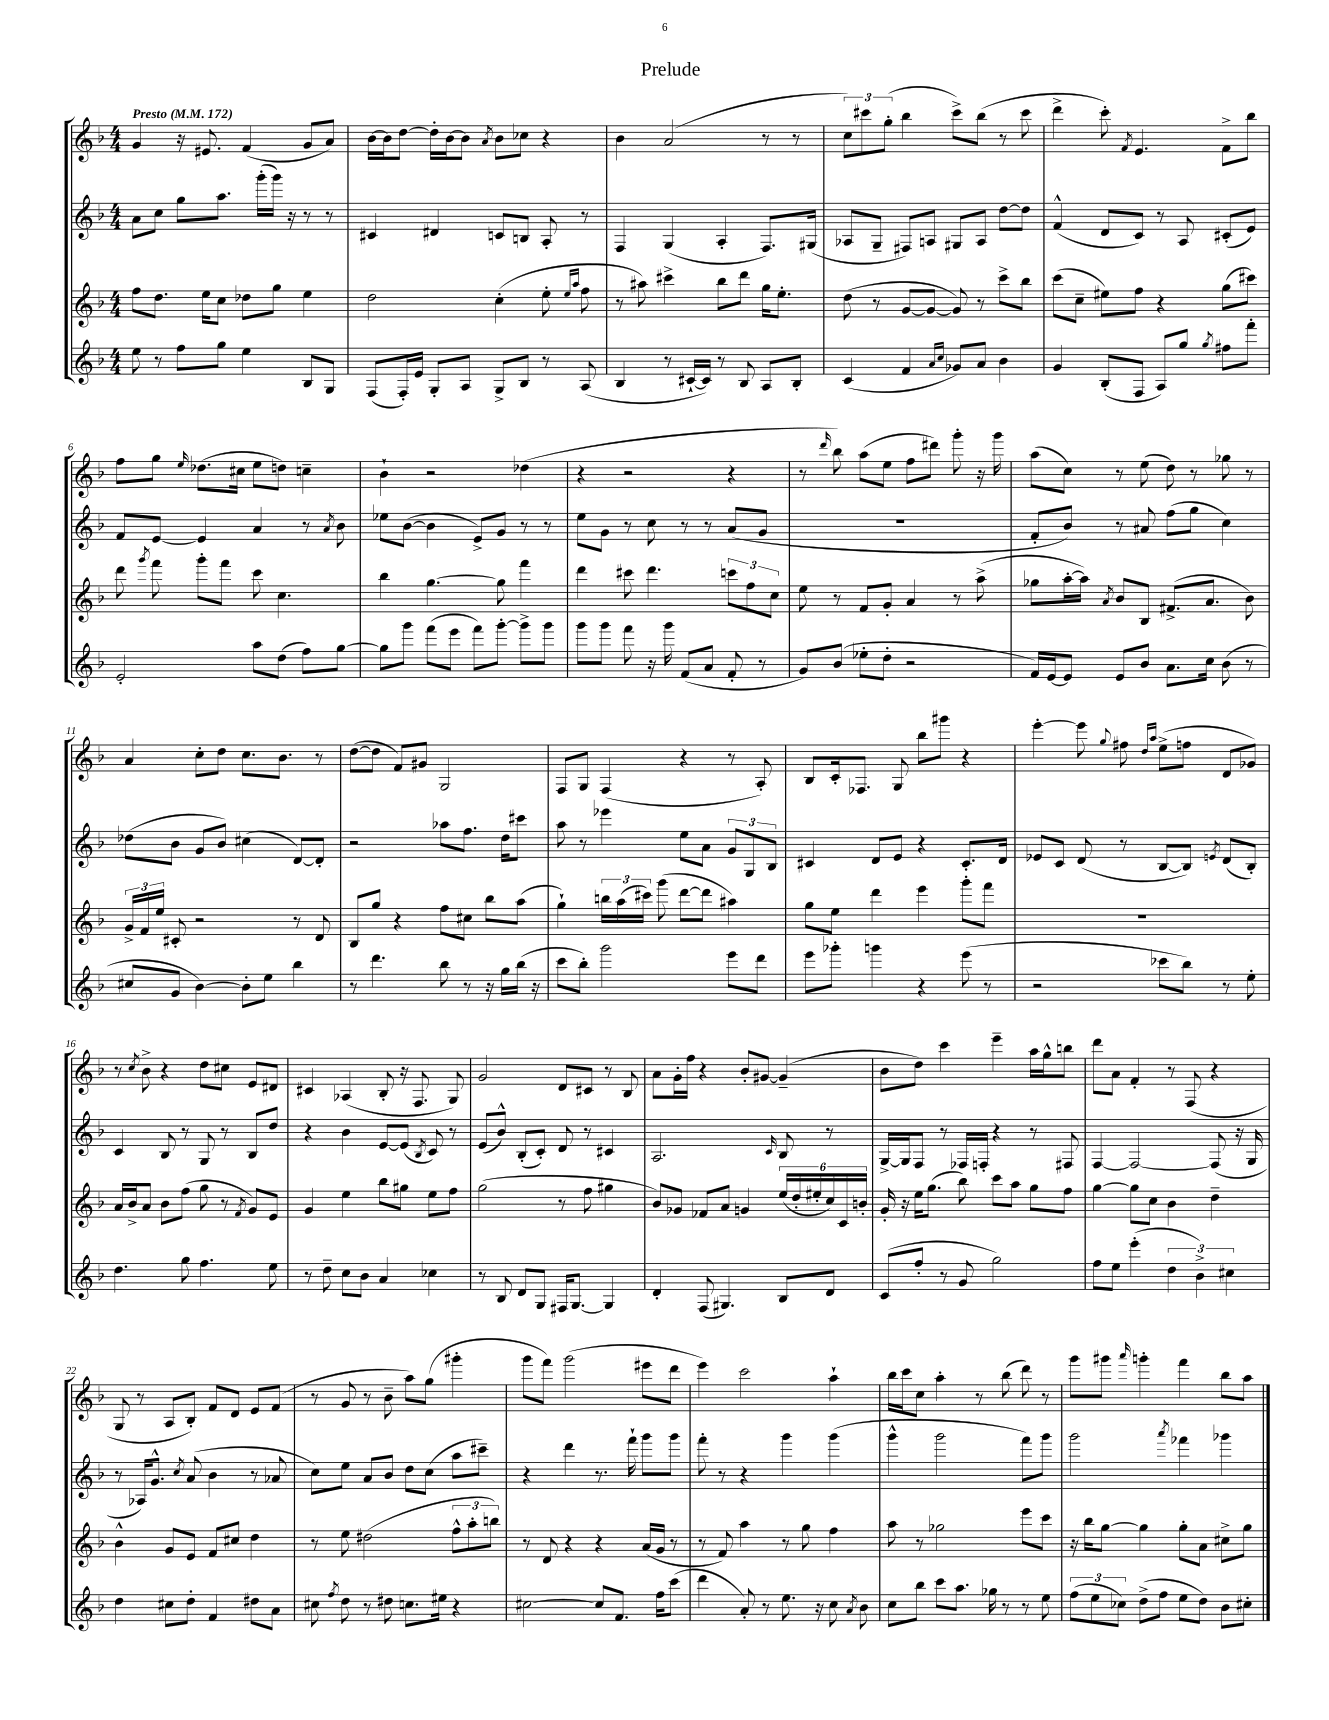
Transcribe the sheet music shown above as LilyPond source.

\header { title = "Prelude" }
<<
\new StaffGroup <<
\new Staff = "s0" {
    \clef treble \key f \major \numericTimeSignature \time 4/4 \tempo "Presto" 4 = 172
    \autoBeamOff g'4 r16 eis'8. f'4( g'8[ a'8]) |
    bes'16[~ bes'16 d''8]~ d''16[-. bes'16~ bes'8] \acciaccatura { a'8 } bes'8[ ces''8] r4 |
    bes'4 a'2( r8 r8 |
    \tuplet 3/2 { c''8[) cis'''8 g''8]-.( } bes''4 cis'''8[->) bes''8]( r8 cis'''8 |
    d'''4-> c'''8-.) \acciaccatura { f'8 } e'4. f'8[-> bes''8] |
    f''8[ g''8] \grace { e''16 } des''8.[( cis''16] e''8[ d''8]) c''4-- |
    bes'4-! r2 des''4( |
    r4 r2 r4 |
    r8 \grace { d'''16 } bes''8) a''8[( e''8] f''8[ dis'''8]) g'''8-. r16 g'''16 |
    a''8[( c''8]) r8 e''8( d''8) r8 ges''8 r8 |
    a'4 c''8[-. d''8] c''8.[ bes'8.] r8 |
    d''8[~( d''8] f'8[) gis'8] g2 |
    f8[ g8] f4( r4 r8 a8-.) |
    bes8[ c'16-. fes8.] g8 bes''8[ gis'''8] r4 |
    e'''4~-. e'''8 \appoggiatura { g''8 } fis''8 \grace { d''16[ a''16] } e''8[->( f''8] d'8[ ges'8]) |
    r8 \acciaccatura { c''8 } bes'8-> r4 d''8[ cis''8] e'8[ dis'8] |
    cis'4 aes4( bes8-. r16 f8. g8) |
    g'2 d'8[ cis'8] r8 bes8 |
    a'8[ g'16-. f''16] r4 bes'8[-. gis'8]~ gis'4--( |
    bes'8[ d''8]) c'''4 e'''4-- a''16[ g''16-^ b''8] |
    d'''8[ a'8] f'4-. r8 f8( r4 |
    g8 r8 a8[ bes8]-.) f'8[ d'8] e'8[ f'8]( |
    r8 g'8 r8 bes'8-- a''8[) g''8]( gis'''4-. |
    g'''8[ f'''8]) g'''2( eis'''8[ d'''8] |
    e'''4) c'''2 a''4-! |
    bes''16[ c'''16 c''8] a''4-. r8 bes''8( d'''8) r8 |
    g'''8[ gis'''8] \grace { a'''16 } g'''4-. f'''4 bes''8[ a''8] \bar "|." |
}
\new Staff = "s1" {
    \clef treble \key f \major \numericTimeSignature \time 4/4
    \autoBeamOff a'8[ c''8] g''8[ a''8.] g'''16[-.( g'''16]) r16 r8 r8 |
    cis'4 dis'4 c'8[ b8] a8-. r8 |
    f4 g4( a4-. f8.[) gis16]( |
    aes8[ g8]-- fis8[) a8] gis8[ a8] d''8[~ d''8] |
    f'4-^( d'8[ c'8]) r8 a8 cis'8[-.( e'8]) |
    f'8[ e'8]~ e'4 a'4 r8 \acciaccatura { a'8 } bes'8 |
    ees''8[ bes'8]~( bes'4 e'8[->) g'8] r8 r8 |
    e''8[ g'8] r8 c''8 r8 r8 a'8[( g'8] |
    R1 |
    f'8[-. bes'8]) r8 ais'8 f''8[( g''8] c''4) |
    des''8[( bes'8] g'8[ bes'8]) cis''4( d'8[~) d'8]-. |
    r2 aes''8[ f''8.] d''16[ cis'''8] |
    a''8 r8 ees'''4 e''8[ a'8] \tuplet 3/2 { g'8[ g8 bes8] } |
    cis'4 d'8[ e'8] r4 cis'8.[-. d'16] |
    ees'8[ c'8] d'8( r8 bes8[~ bes8]) \acciaccatura { e'8 } d'8[( bes8]-.) |
    c'4 bes8 r8 g8 r8 bes8[ d''8] |
    r4 bes'4 e'8[~ e'8]( \acciaccatura { bes8 } c'8) r8 |
    e'8[( bes'8]-^) bes8[-.( c'8]-.) d'8 r8 cis'4 |
    a2. \grace { c'16 } bes8 r8 |
    g16[~-> g16 f8] r8 fes16[ f16]-. r4 r8 fis8 |
    f4~ f2~ f8( r16 g16 |
    r8 aes16[) g'8.]-^ \acciaccatura { c''8 } a'8( bes'4 r8 aes'8 |
    c''8[) e''8] a'8[ bes'8] d''8[ c''8]( a''8[ cis'''8]--) |
    r4 d'''4 r8. f'''16-! g'''8[ g'''8] |
    f'''8-. r8 r4 g'''4 g'''4( |
    g'''4-^ g'''2 f'''8[) g'''8] |
    g'''2 \acciaccatura { a'''8 } fes'''4 ges'''4 \bar "|." |
}
\new Staff = "s2" {
    \clef treble \key f \major \numericTimeSignature \time 4/4
    \autoBeamOff f''8[ d''8.] e''16[ c''8] des''8[ g''8] e''4 |
    d''2 c''4-.( e''8-. \grace { e''16[ a''16] } f''8 |
    r8 ais''8) cis'''4-> bes''8[ d'''8] g''16[ e''8.]-. |
    d''8( r8 g'8[~ g'8]~ g'8) r8 c'''8[-> bes''8] |
    c'''8[( c''8]-- eis''8[) f''8] r4 g''8[( cis'''8]) |
    d'''8 \acciaccatura { g'''8 } f'''8 g'''8[-. f'''8] c'''8 c''4. |
    bes''4 g''4.~ g''8 f'''4 |
    d'''4 cis'''8 d'''4. \tuplet 3/2 { c'''8[ f''8 c''8] } |
    e''8 r8 f'8[ g'8]-. a'4 r8 a''8->( |
    ges''8[ a''16~-. a''16]) \acciaccatura { a'8 } bes'8[ bes8] fis'8.[->( a'8.] bes'8) |
    \tuplet 3/2 { g'16[-> f'16 e''16] } cis'8-. r2 r8 d'8 |
    bes8[ g''8] r4 f''8[ cis''8] bes''8[ a''8]( |
    g''4-!) \tuplet 3/2 { b''16[ a''16( cis'''16]) } g'''8( d'''8[~ d'''8] ais''4) |
    g''8[ e''8] d'''4 e'''4 g'''8[-. f'''8] |
    R1 |
    a'16[ bes'16-> a'8] bes'8[ f''8]( g''8 r8 \acciaccatura { f'8 } g'8[) e'8] |
    g'4 e''4 bes''8[ gis''8] e''8[ f''8] |
    g''2( r8 f''8 gis''4 |
    bes'8[) ges'8] fes'8[ a'8] g'4 \tuplet 6/4 { e''16[( d''16-. eis''16-. c''16) c'16 b'16]-. } |
    g'16-. r16 e''16[ g''8.]( bes''8) c'''8[ a''8] g''8[ f''8] |
    g''4~ g''8[ c''8] bes'4 d''4-- |
    bes'4-^ g'8[ e'8] f'8[ cis''8] d''4 |
    r8 e''8 dis''2( \tuplet 3/2 { f''8[-^ a''8-. b''8]) } |
    r8 d'8 r4 r4 a'16[( g'16] r8 |
    r8 f'8) a''4 r8 g''8 f''4 |
    a''8 r8 ges''2 e'''8[ c'''8] |
    r16 bes''16[ g''8]~ g''4 g''8[-. a'8] cis''8[-> g''8] \bar "|." |
}
\new Staff = "s3" {
    \clef treble \key f \major \numericTimeSignature \time 4/4
    \autoBeamOff e''8 r8 f''8[ g''8] e''4 bes8[ g8] |
    f8[( f16-.) e'16] g8[-. a8] g8[-> bes8] r8 a8( |
    bes4 r8 cis'16[~-! cis'16]) r8 bes8 a8[ bes8]-. |
    c'4( f'4 \grace { a'16[ c''16] } ges'8[) a'8] bes'4 |
    g'4 bes8[-.( f8] a8[) g''8] \acciaccatura { g''8 } fis''8[ f'''8]-. |
    e'2-. a''8[ d''8]( f''8[) g''8]~ |
    g''8[ g'''8] f'''8[( e'''8] f'''8[) g'''8]~-. g'''8[-> g'''8] |
    g'''8[ g'''8] f'''8 r16 g'''16 f'8[( a'8] f'8-. r8 |
    g'8[) bes'8]( ees''8[-. d''8]-. r2 |
    f'16[) e'16~ e'8] e'8[ bes'8] a'8.[ c''16] bes'8( r8 |
    cis''8[ g'8] bes'4~) bes'8[-. e''8] bes''4 |
    r8 d'''4. bes''8 r8 r16 g''16[ bes''16]( r16 |
    c'''8[ bes''8]-.) g'''2 e'''8[ d'''8] |
    e'''8[ ges'''8]-. g'''4 r4 e'''8( r8 |
    r2 ces'''8[ bes''8]) r8 e''8-. |
    d''4. g''8 f''4. e''8 |
    r8 d''8-- c''8[ bes'8] a'4 ces''4 |
    r8 bes8 d'8[ g8] fis16[ g8.]~ g4 |
    d'4-. f8( gis4.) bes8[ d'8] |
    c'8[( f''8]-. r8 g'8 g''2) |
    f''8[ e''8] e'''4-.( \tuplet 3/2 { d''4 bes'4->) cis''4 } |
    d''4 cis''8[ d''8]-. f'4 dis''8[ a'8] |
    cis''8 \acciaccatura { f''8 } d''8 r8 dis''8 c''8.[ eis''16] r4 |
    cis''2~ cis''8[ f'8.] f''16[ c'''8]( |
    d'''4 a'8-.) r8 e''8. r16 c''8 \acciaccatura { a'8 } bes'8 |
    c''8[ bes''8] c'''8[ a''8.] ges''16 r8 r8 e''8 |
    \tuplet 3/2 { f''8[( e''8 ces''8]) } d''8[->( f''8] e''8[ d''8]) bes'8[ cis''8]-. \bar "|." |
}
>>
>>
